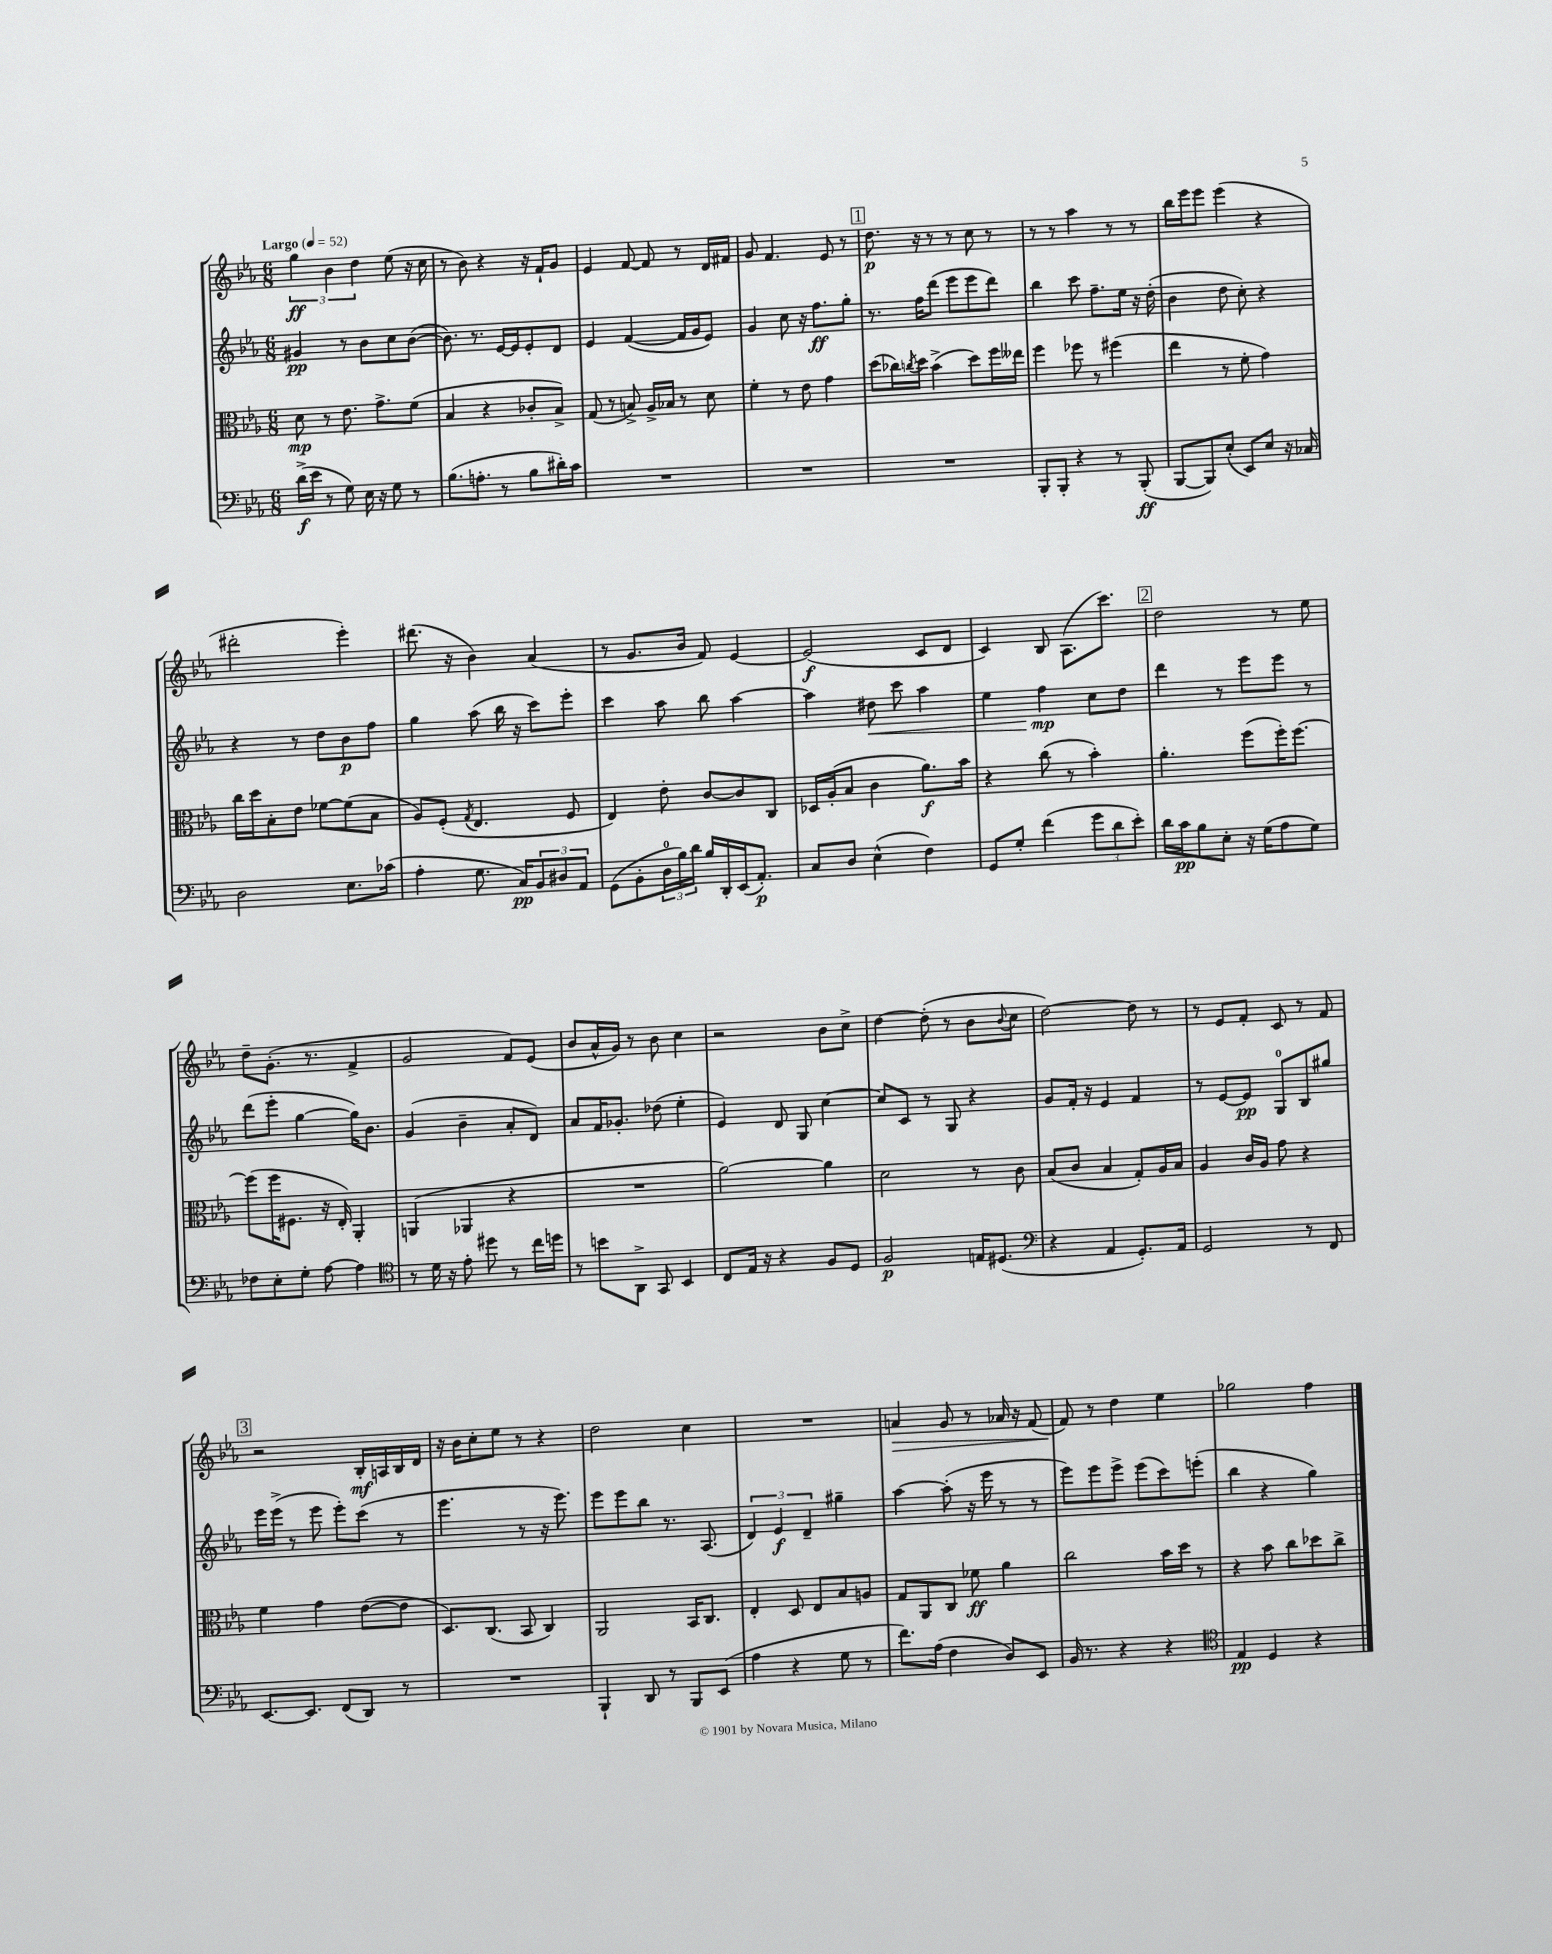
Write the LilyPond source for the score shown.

<<
\new StaffGroup <<
\new Staff = "s0" {
    \clef treble \key ees \major \numericTimeSignature \time 6/8 \tempo "Largo" 4 = 52
    \tuplet 3/2 { g''4\ff bes'4 d''4 } ees''8( r16 c''16 |
    r8 bes'8) r4 r16 f'16-! g'8 |
    ees'4 f'8~ f'8 r8 d'16 fis'16 |
    g'8 f'4. ees'8 r8 |
    \mark \markup { \box "1" } d''8.\p r16 r8 r8 c''8 r8 |
    r8 r8 aes''4 r8 r8 |
    bes''16 ees'''16 ees'''8 ees'''4( r4 |
    dis'''2-. ees'''4-.) |
    dis'''8.( r16 bes'4) aes'4( |
    r8 g'8. bes'16 f'8) ees'4~ |
    ees'2\f( c'8 d'8 |
    c'4) bes8 aes8.( c'''8.) |
    \mark \markup { \box "2" } d''2 r8 ees''8 |
    d''8-- g'8.-.( r8. f'4-> |
    g'2 f'8) ees'8( |
    bes'8 aes'16-^ g'16) r8 bes'8 c''4 |
    r2 bes'8 c''8-> |
    d''4~ d''8-.( r8 bes'8 \appoggiatura { bes'8 } c''8 |
    d''2~) d''8 r8 |
    r8 ees'8 f'8-. c'8 r8 f'8 |
    \mark \markup { \box "3" } r2 bes16-.\mf a16 bes16 d'16 |
    r16 bes'16 c''8-. ees''8 r8 r4 |
    d''2 c''4 |
    R2. |
    a'4\> g'8 r8 aes'16 r16 f'8( |
    f'8\!) r8 d''4 ees''4 |
    ges''2 f''4 \bar "|." |
}
\new Staff = "s1" {
    \clef treble \key ees \major \numericTimeSignature \time 6/8
    gis'4\pp r8 bes'8 c''8 bes'8~( |
    bes'8.) r8. ees'16~ ees'16 ees'8-. d'8 |
    ees'4 f'4~( f'16 g'16 ees'8) |
    g'4 c''8 r16 f''8.\ff g''8-. |
    \mark \markup { \box "1" } r8. f''16 d'''8( ees'''8 ees'''8 d'''8) |
    bes''4 c'''8 f''8.-- ees''16 r16 d''16-.( |
    bes'4 d''8 c''8-.) r4 |
    r4 r8 d''8 bes'8\p f''8 |
    g''4 aes''8( bes''16 r16 c'''8) ees'''8-. |
    c'''4 aes''8 bes''8 aes''4~ |
    aes''4 dis''8\< c'''8 aes''4 |
    ees''4 f''4\mp\! c''8 d''8 |
    \mark \markup { \box "2" } d'''4 r8 ees'''8 ees'''8 r8 |
    d'''8( ees'''8-. g''4~ g''16) bes'8. |
    g'4( bes'4-- aes'8-. d'8) |
    aes'8 f'16 ges'8.-. des''8( ees''4-. |
    ees'4) d'8 g8 c''4~ |
    c''8 c'8 r8 g8 r4 |
    g'8 f'16-. r16 ees'4 f'4 |
    r8 ees'8~ ees'8\pp g8-0 bes8 gis''8 |
    \mark \markup { \box "3" } ees'''16 ees'''16->( r8 ees'''8 ees'''8-.) c'''8( r8 |
    ees'''4. r8 r16 ees'''8.) |
    ees'''8 ees'''8 bes''8 r8. aes8.( |
    \tuplet 3/2 { d'4) ees'4\f d'4-- } gis''4-- |
    aes''4~ aes''8-.( r16 ees'''16 r8 r8 |
    ees'''8) ees'''8 ees'''8-> ees'''8( c'''8) e'''8-.( |
    bes''4 r4 g''4) \bar "|." |
}
\new Staff = "s2" {
    \clef alto \key ees \major \numericTimeSignature \time 6/8
    d'8\mp r8 ees'8. g'8.-> f'8( |
    bes4 r4 ces'8-. bes8->) |
    g8( r8 b8->) aes16-> bes16 r8 d'8 |
    f'4-. r8 ees'8 g'4 |
    \mark \markup { \box "1" } d''8( ces''16) \acciaccatura { c''8 } d''16 bes'4->( d''8) f''16 eeses''16 |
    f''4 fes''8 r8 fis''4( |
    ees''4 r8 f'8-. g'4) |
    c''16 d''16 bes8-. ees'8 fes'8~ fes'8( bes8 |
    aes8) f8-.( \acciaccatura { g8 } ees4. f8 |
    ees4) ees'8-. c'8~ c'8 c8 |
    des16 aes16-.( bes8 c'4 aes'8.\f) bes'16 |
    r4 c''8( r8 bes'4-.) |
    \mark \markup { \box "2" } aes'4.-. f''8( f''16-.) f''8.~ |
    f''8( f''16 fis8. r16 ees16-.) aes,4-. |
    a,4( aes,4 r4 |
    R2. |
    aes'2~) aes'4 |
    d'2 r8 c'8 |
    bes8( c'8 bes4 g8-.) aes16 bes16 |
    aes4 c'16 aes16 g'8 r4 |
    \mark \markup { \box "3" } f'4 g'4 ees'8~( ees'8 |
    d8.) c8.( bes,8 c4) |
    aes,2 bes,16 c8. |
    ees4-. d8 ees8 bes8 a8 |
    g8 aes,8 c8 fes'8\ff aes'4 |
    c''2 bes'16 d''16 r8 |
    r4 bes'8 c''8 des''8 c''8-> \bar "|." |
}
\new Staff = "s3" {
    \clef bass \key ees \major \numericTimeSignature \time 6/8
    d'16->\f( ees'16 r8 g8) ees16 r16 g8 r8 |
    bes8.( a8.-. r8 bes8 dis'16-.) c'16 |
    R2. |
    R2. |
    \mark \markup { \box "1" } R2. |
    bes,,8-. bes,,8-. r4 r8 bes,,8-.\ff( |
    bes,,8~ bes,,8) ees8-.( ees,8) ees8 r16 ces16 |
    d2 ees8. ces'16( |
    aes4-. g8. c16\pp) \tuplet 3/2 { bes,8 dis8 aes,8 } |
    g,8( bes,8-. \tuplet 3/2 { d16-0 bes16) d'16 } bes16 d,16-. ees,16( aes,8.-.\p) |
    c8 d8 ees4-^( f4) |
    g,8 g8-. f'4( \tuplet 3/2 { g'8 d'8 ees'8-.) } |
    \mark \markup { \box "2" } d'16 c'16\pp bes8 ees8-. r16 g16( aes8 g8) |
    fes8 ees8-. g8-. aes8~ aes4 |
    \clef tenor r8 d'16 r16 ees'8-. dis''8 r8 c''16 d''16 |
    r8 b'8 aes,8-> g,8 bes,4 |
    c8 ees16 r16 r4 f8 d8 |
    f2\p e16 dis8.( |
    \clef bass r4 aes,4 g,8.-.) aes,16 |
    g,2 r8 f,8 |
    \mark \markup { \box "3" } ees,8.~ ees,8. f,8( d,8) r8 |
    R2. |
    bes,,4-! d,8 r8 bes,,8 ees,8( |
    aes4 r4 g8 r8 |
    f'8.) aes16( f4 d8) ees,8 |
    bes,16 r8. r4 r4 |
    \clef tenor ees4\pp d4 r4 \bar "|." |
}
>>
>>
\layout { \context { \Score \remove "Bar_number_engraver" } }
